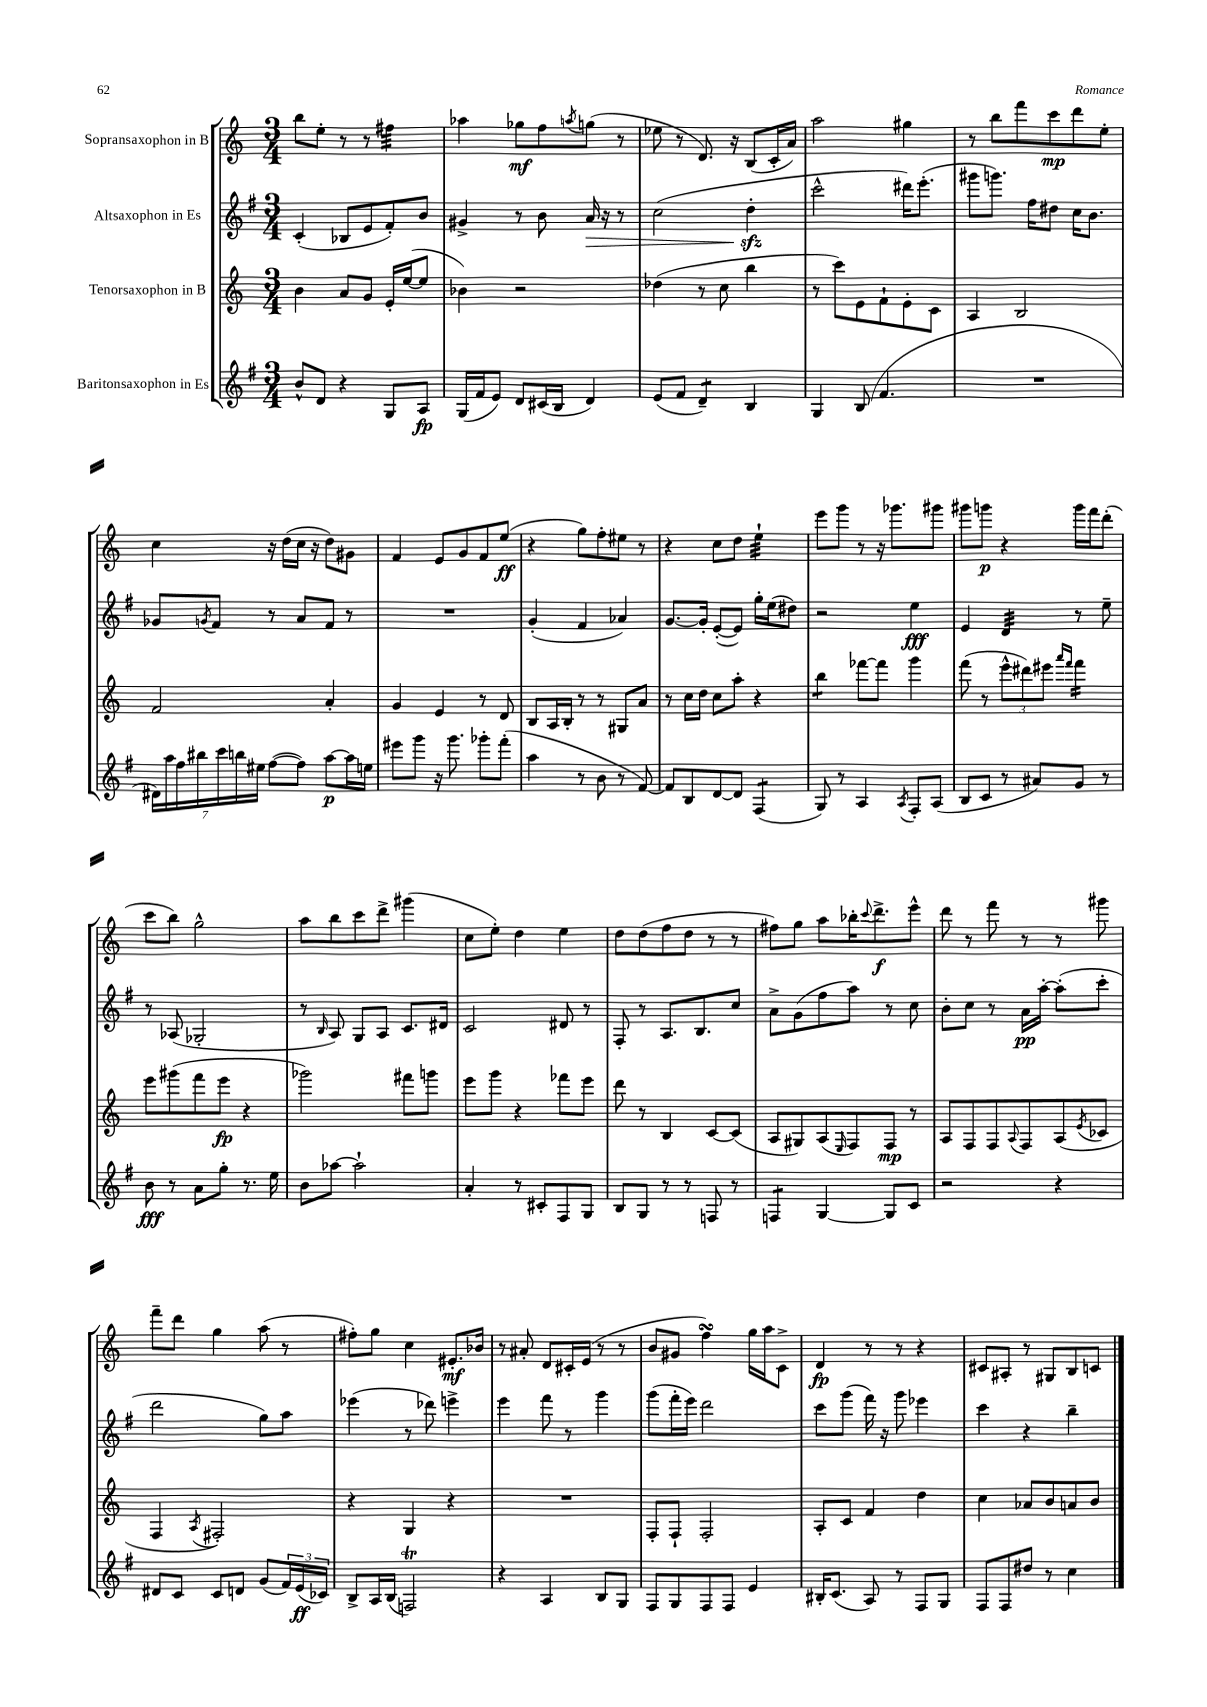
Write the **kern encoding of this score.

**kern	**kern	**kern	**kern
*staff4	*staff3	*staff2	*staff1
*clefG2	*clefG2	*clefG2	*clefG2
*k[f#]	*k[]	*k[f#]	*k[]
*M3/4	*M3/4	*M3/4	*M3/4
8b^^	4b	(4c'	8bb
8d	.	.	8ee'
4r	8a	8B-	8r
.	8g	8e	8r
8G	16e'	8f#')	4ff#
.	([16ee	.	.
8A	8ee]	8b	.
=	=	=	=
(16G	4b-)	4g#^	4aa-
16f#	.	.	.
8e)	.	.	.
8d	2r	8r	8gg-
(16c#	.	8b	8ff
16B	.	.	.
.	.	.	8qaa
4d)	.	16a	(8gg
.	.	16r	.
.	.	8r	8r
=	=	=	=
(8e	(4dd-	(2cc	8ee-
8f#	.	.	8r
4d~)	8r	.	8.d)
.	8cc	.	.
.	.	.	16r
4B	4bb	4dd'	(8B
.	.	.	16c'
.	.	.	16a)
=	=	=	=
4G	8r	2ccc^^	2aa
.	8ccc)	.	.
(8B	8e	.	.
4.f#	8f`	.	.
.	8e'	16ddd#)	4gg#
.	.	(8.eee'	.
.	8c	.	.
=	=	=	=
2.r	4A	8ggg#	8r
.	.	8.ggg)	8bb
.	2B	.	8fff
.	.	16ff#	.
.	.	8dd#	8ccc
.	.	16cc	8ddd
.	.	8.b	.
.	.	.	8ee'
=	=	=	=
28d#)	2f	8g-	4cc
28aa	.	.	.
28ff#	.	.	.
28bb#	.	.	.
.	.	8qg	.
.	.	8f#	.
28ccc	.	.	.
28bb	.	.	.
28ee#	.	.	.
([8ff#	.	8r	16r
.	.	.	(16dd
8ff#])	.	8a	16cc
.	.	.	16r
[8aa	4a'	8f#	8dd)
16aa]	.	8r	8g#
16ee	.	.	.
=	=	=	=
8eee#	4g	2.r	4f
8ggg	.	.	.
16r	4e	.	8e
8.ggg	.	.	.
.	.	.	8g
8ggg-'	8r	.	8f
(8fff#'	8d	.	(8ee
=	=	=	=
4aa	8B	(4g'	4r
.	16A	.	.
.	16B'	.	.
8r	8r	4f#	8gg)
8b	8r	.	8ff'
8r	8G#	4a-)	8ee#
[8f#)	8a	.	8r
=	=	=	=
8f#]	8r	[8.g	4r
8B	16cc	.	.
.	16dd	16g']	.
[8d	8cc	([8e'	8cc
8d]	8aa'	8e])	8dd
(4F#	4r	16gg'	4ee`
.	.	(16ee	.
.	.	8dd#)	.
=	=	=	=
8G)	4bb	2r	8eee
8r	.	.	8ggg
4A	[8fff-	.	8r
.	8fff-]	.	16r
.	.	.	8.ggg-
8qA	.	.	.
8F#'	4ggg	4ee	.
(8A	.	.	8ggg#
=	=	=	=
8B	(8fff	4e	8ggg#
8c	8r	.	8ggg
8r	12eee^^	4d	4r
.	12ddd#)	.	.
8a#)	.	.	.
.	12eee#	.	.
.	16qqaaa	.	.
.	16qqfff	.	.
8g	4fff	8r	16ggg
.	.	.	16fff
8r	.	8ee~	(8ddd'
=	=	=	=
8b	8eee	8r	8ccc
8r	(8ggg#	(8A-	8bb)
8a	8fff	2G-'	2gg^^
8gg'	8eee	.	.
8.r	4r	.	.
16ee	.	.	.
=	=	=	=
8b	2ggg-)	8r	8aa
.	.	16qqB	.
[8aa-	.	8A)	8bb
2aa-`]	.	8G	8ccc
.	.	8A	8ddd^
.	8fff#	8.c	(4ggg#
.	8ggg	.	.
.	.	16d#	.
=	=	=	=
4a'	8eee	2c	8cc
.	8ggg	.	8ee')
8r	4r	.	4dd
8c#'	.	.	.
8F#	8fff-	8d#	4ee
8G	8eee	8r	.
=	=	=	=
8B	8ddd	8F#'	8dd
8G	8r	8r	(8dd
8r	4B	8.A	8ff
8r	.	.	8dd
.	.	8.B	.
8F	[8c	.	8r
8r	(8c]	8cc	8r
=	=	=	=
4F	8A	8a^	8ff#)
.	8G#)	(8g	8gg
[4G	(8A	8ff#	8aa
.	16qqE	.	.
.	8F)	8aa)	16bb-'
.	.	.	8qqccc
.	.	.	8.ddd^
8G]	8F	8r	.
8c	8r	8cc	8eee^^
=	=	=	=
2r	8A	8b'	8ddd
.	8F	8cc	8r
.	8F	8r	8fff
.	8qqA	.	.
.	8F	16a	8r
.	.	[16aa'	.
4r	(8A	(8aa']	8r
.	8qe	.	.
.	8c-	8ccc'	8ggg#
=	=	=	=
8d#	4F	2ddd	8fff~
8c	.	.	8ddd
.	8qA	.	.
8c	2F#')	.	4gg
8d	.	.	.
(8g	.	8gg)	(8aa
24f#)	.	8aa	8r
(24e	.	.	.
24c-)	.	.	.
=	=	=	=
8B^	4r	(4eee-	8ff#')
16A	.	.	8gg
(16B	.	.	.
2F)	4G	8r	4cc
.	.	8ddd-)	.
.	4r	4eee^	8.e#'
.	.	.	16b-
=	=	=	=
4r	2.r	4eee	8r
.	.	.	8a#'
4A	.	8fff#	8d
.	.	8r	16c#'
.	.	.	(16e
8B	.	4ggg	8r
8G	.	.	8r
=	=	=	=
8F#	8F'	(8ggg	8b
8G	8F`	16fff#'	8g#
.	.	16eee)	.
8F#	2F'	2ddd	4ff)
8F#	.	.	.
4e	.	.	16gg
.	.	.	16aa
.	.	.	8c^
=	=	=	=
16B#'	8A'	8ccc	4d
(8.c	.	.	.
.	8c	(8ggg	.
8A)	4f	16fff#)	8r
.	.	16r	.
8r	.	8ggg	8r
8F#	4dd	4eee-	4r
8G	.	.	.
=	=	=	=
8F#	4cc	4ccc	8c#
8F#	.	.	8A#'
8dd#	8a-	4r	8r
8r	8b	.	8G#
4cc	8a	4bb~	8B
.	8b	.	8c
==	==	==	==
*-	*-	*-	*-
